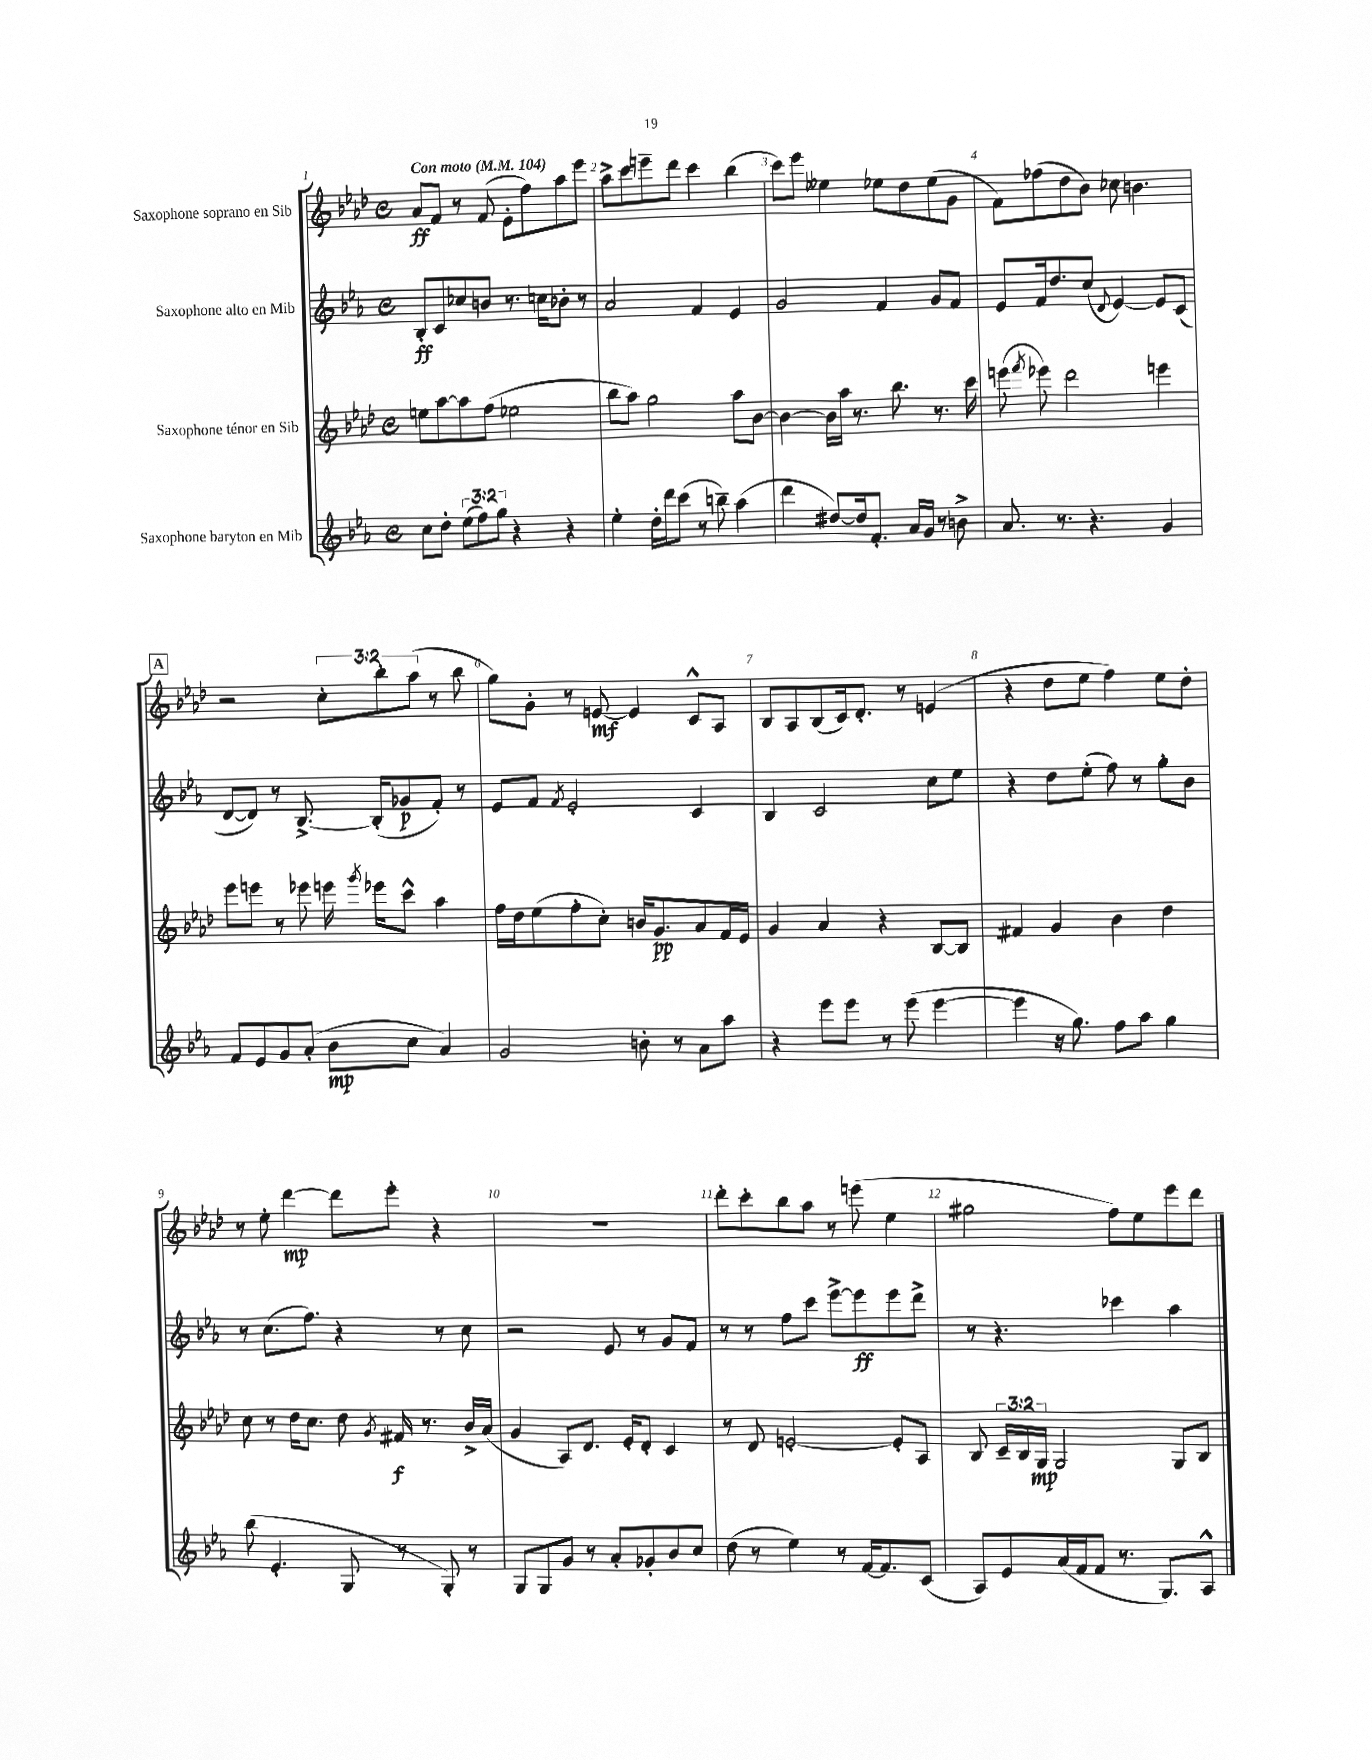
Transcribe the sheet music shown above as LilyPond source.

<<
\new StaffGroup <<
\new Staff = "s0" \with { instrumentName = "Saxophone soprano en Sib" } {
    \clef treble \key aes \major \defaultTimeSignature \time 4/4 \override Staff.TupletNumber.text = #tuplet-number::calc-fraction-text \tempo "Con moto" 4 = 104
    \autoBeamOff aes'8[\ff f'8] r8 f'8( ees'8[-. f''8) aes''8 ees'''8] |
    aes''8[-> c'''8 e'''8-- des'''8] c'''4 bes''4( |
    c'''8[) ees'''8] eeses''4 ees''8[ des''8 ees''8( g'8] |
    f'8[) fes''8( des''8 bes'8]) ces''8 b'4. |
    \mark \markup { \box "A" } r2 \tuplet 3/2 { c''8[-. bes''8-. aes''8]( } r8 bes''8 |
    g''8[) g'8]-. r8 e'8~\mf e'4 c'8[-^ aes8] |
    bes8[ aes8 bes8( c'16) des'8.]-. r8 e'4( |
    r4 des''8[ ees''8] f''4) ees''8[ des''8]-. |
    r8 ees''8-. des'''4~\mp des'''8[ ees'''8]-. r4 |
    R1 |
    des'''8[-. c'''8-. bes''8 aes''8] r8 e'''8( ees''4 |
    gis''2 f''8[) ees''8 ees'''8 des'''8] \bar "|." |
}
\new Staff = "s1" \with { instrumentName = "Saxophone alto en Mib" } {
    \clef treble \key ees \major \defaultTimeSignature \time 4/4
    \autoBeamOff bes8[-.\ff c'8 ces''8 b'8] r8. c''16[ bes'8]-. r8 |
    aes'2 f'4 ees'4 |
    g'2 f'4 g'8[ f'8] |
    ees'8[ f'16 d''8. c''8]( \appoggiatura { d'8 } ees'4~) ees'8[ c'8]( |
    \mark \markup { \box "A" } d'8[~ d'8]) r8 bes8.~-> bes16[-.( ges'8\p f'8]-.) r8 |
    ees'8[ f'8] \acciaccatura { f'8 } ees'2-. c'4 |
    bes4 c'2 c''8[ ees''8] |
    r4 d''8[ ees''8]-.( f''8) r8 g''8[-. bes'8] |
    r8 c''8.[( f''8.]) r4 r8 c''8 |
    r2 ees'8 r8 g'8[ f'8] |
    r8 r8 f''8[ c'''8] ees'''8[~-> ees'''8\ff ees'''8 d'''8]-> |
    r8 r4. ces'''4 aes''4 \bar "|." |
}
\new Staff = "s2" \with { instrumentName = "Saxophone ténor en Sib" } {
    \clef treble \key aes \major \defaultTimeSignature \time 4/4 \override Staff.TupletNumber.text = #tuplet-number::calc-fraction-text
    \autoBeamOff e''8[ aes''8~ aes''8 f''8]( ees''2 |
    bes''8[ aes''8]) g''2 aes''8[ bes'8]~ |
    bes'4~ bes'16[ aes''16] r8. bes''8. r8. c'''16 |
    e'''8( \acciaccatura { f'''8 } ees'''8) des'''2 e'''4 |
    \mark \markup { \box "A" } ees'''8[ e'''8] r8 ees'''8 e'''16 \acciaccatura { g'''8 } ees'''16[ c'''8]-^ aes''4 |
    f''16[ des''16 ees''8( f''8-. c''8]-.) b'16[ g'8.\pp aes'8 f'16 ees'16] |
    g'4 aes'4 r4 bes8[~ bes8] |
    fis'4 g'4 bes'4 des''4 |
    c''8 r8 des''16[ c''8.] des''8 \acciaccatura { g'8 } fis'16\f r8. bes'16[-> aes'16]( |
    g'4 aes8[) des'8.] ees'16[-. des'8]-. c'4 |
    r8 des'8 e'2~-. e'8[-. aes8] |
    bes8 \tuplet 3/2 { c'16[-- bes16 g16]\mp } g2 g8[ bes8] \bar "|." |
}
\new Staff = "s3" \with { instrumentName = "Saxophone baryton en Mib" } {
    \clef treble \key ees \major \defaultTimeSignature \time 4/4 \override Staff.TupletNumber.text = #tuplet-number::calc-fraction-text
    \autoBeamOff c''8[ d''8]-. \tuplet 3/2 { ees''8[( f''8) g''8] } r4 r4 |
    ees''4-. d''16[-. d'''16 c'''8]( r8 b''8--) aes''4( |
    d'''4 dis''8[~) dis''16 f'8.]-. aes'16[ g'16] r8 b'8-> |
    aes'8. r8. r4. g'4 |
    \mark \markup { \box "A" } f'8[ ees'8 g'8 aes'8]-.( bes'8[\mp c''8] aes'4) |
    g'2 b'8-. r8 aes'8[ aes''8] |
    r4 ees'''8[ ees'''8] r8 ees'''8( ees'''4~ |
    ees'''4 r16 g''8.) f''8[ aes''8] g''4 |
    bes''8( ees'4.-. g8 r8 g8-.) r8 |
    g8[ g8 g'8] r8 aes'8[-. ges'8-. bes'8 c''8] |
    d''8( r8 ees''4) r8 f'16[~ f'8. c'8]( |
    aes8[) ees'8 aes'16( f'16 f'8] r8. g8.[) aes8]-^ \bar "|." |
}
>>
>>
\layout { \context { \Score \override BarNumber.break-visibility = ##(#f #t #t) barNumberVisibility = #all-bar-numbers-visible } }
